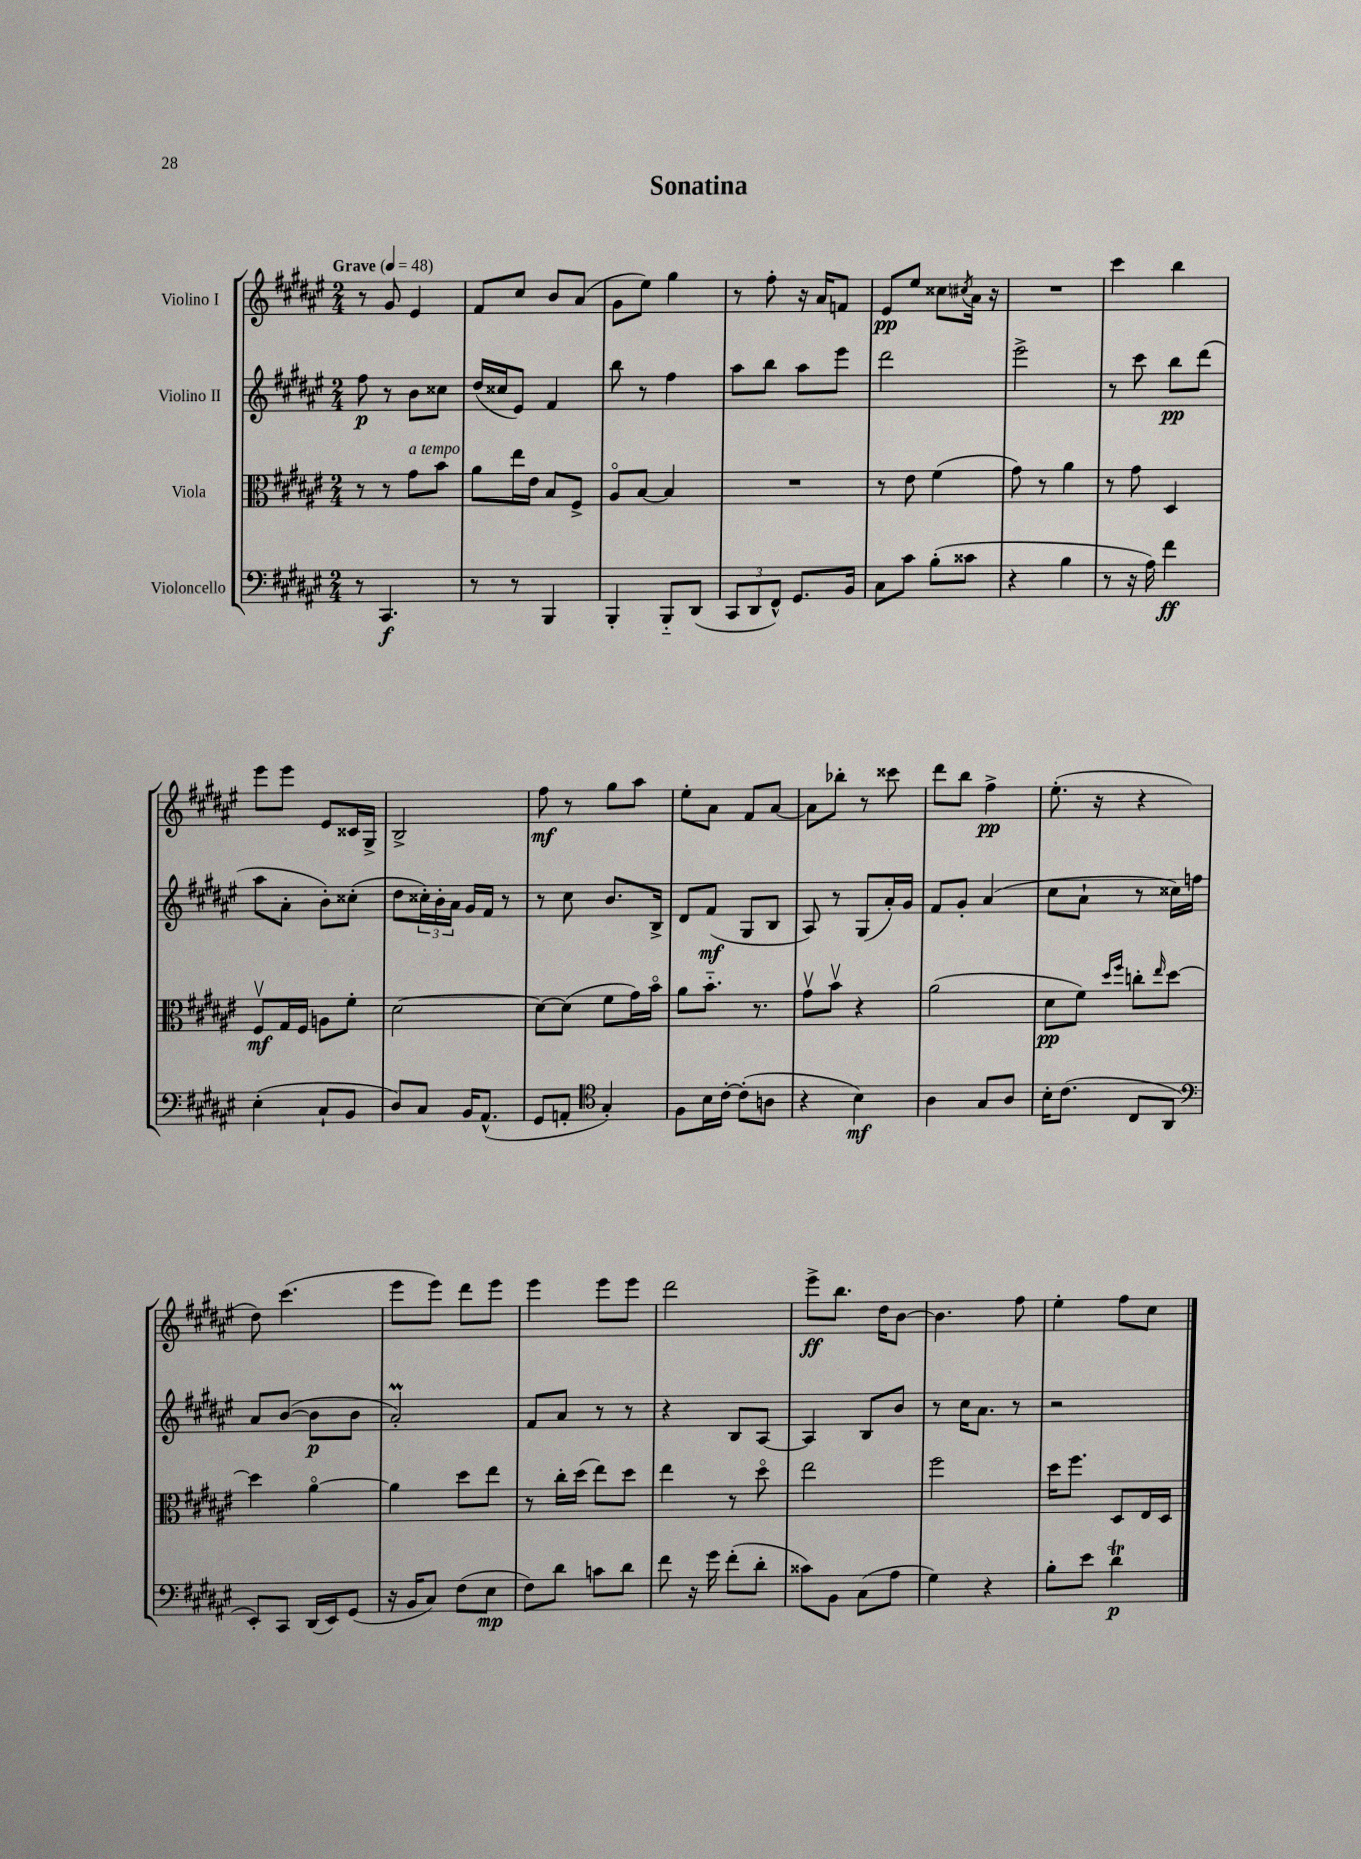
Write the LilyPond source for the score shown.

\header { title = "Sonatina" }
<<
\new StaffGroup <<
\new Staff = "s0" \with { instrumentName = "Violino I" } {
    \clef treble \key fis \major \numericTimeSignature \time 2/4 \tempo "Grave" 4 = 48
    r8 gis'8 eis'4 |
    fis'8 cis''8 b'8 ais'8( |
    gis'8 eis''8) gis''4 |
    r8 fis''8-. r16 ais'16 f'8 |
    eis'8\pp eis''8 cisis''8 \acciaccatura { cis''8 } ais'16 r16 |
    R2 |
    cis'''4 b''4 |
    eis'''8 eis'''8 eis'8 cisis'16 gis16-> |
    b2-> |
    fis''8\mf r8 gis''8 ais''8 |
    eis''8-. ais'8 fis'8 ais'8~ |
    ais'8 bes''8-. r8 cisis'''8 |
    dis'''8 b''8 fis''4->\pp |
    eis''8.-.( r16 r4 |
    dis''8) cis'''4.( |
    eis'''8 eis'''8) dis'''8 eis'''8 |
    eis'''4 eis'''8 eis'''8 |
    dis'''2 |
    eis'''8->\ff b''8. dis''16 b'8~ |
    b'4. fis''8 |
    eis''4-. fis''8 cis''8 \bar "|." |
}
\new Staff = "s1" \with { instrumentName = "Violino II" } {
    \clef treble \key fis \major \numericTimeSignature \time 2/4
    fis''8\p r8 b'8 cisis''8 |
    dis''16( cisis''16 eis'8) fis'4 |
    b''8 r8 fis''4 |
    ais''8 b''8 ais''8 eis'''8 |
    dis'''2 |
    eis'''2-> |
    r8 cis'''8 b''8\pp dis'''8( |
    ais''8 ais'8-. b'8-.) cisis''8-.( |
    dis''8 \tuplet 3/2 { cisis''16-.) b'16-. ais'16 } gis'16 fis'16 r8 |
    r8 cis''8 b'8. b16-> |
    dis'8 fis'8\mf( gis8 b8 |
    ais8) r8 gis8( ais'16-.) gis'16 |
    fis'8 gis'8-. ais'4( |
    cis''8 ais'8-! r8 cisis''16) f''16 |
    ais'8 b'8~( b'8\p b'8 |
    ais'2-.\prall) |
    fis'8 ais'8 r8 r8 |
    r4 b8 ais8~ |
    ais4 b8 b'8 |
    r8 cis''16 ais'8. r8 |
    r2 \bar "|." |
}
\new Staff = "s2" \with { instrumentName = "Viola" } {
    \clef alto \key fis \major \numericTimeSignature \time 2/4
    r8 r8 gis'8^\markup { \italic "a tempo" } b'8 |
    ais'8 eis''16 eis'16 b8 fis8-> |
    ais8\flageolet b8~ b4 |
    R2 |
    r8 eis'8 fis'4( |
    gis'8) r8 ais'4 |
    r8 gis'8 dis4 |
    fis8\upbow\mf gis16 fis16 a8 fis'8-. |
    dis'2~ |
    dis'8~ dis'8( fis'8 gis'16) b'16\flageolet |
    ais'8 b'8.-_ r8. |
    gis'8\upbow b'8\upbow r4 |
    ais'2( |
    dis'8\pp fis'8) \grace { dis''16 fis''16 } c''8-. \grace { eis''16 } dis''8~ |
    dis''4 ais'4~\flageolet |
    ais'4 dis''8 eis''8 |
    r8 cis''16-. dis''16( eis''8) dis''8 |
    eis''4 r8 dis''8\flageolet |
    eis''2 |
    fis''2 |
    dis''16 fis''8. dis8 eis16 dis16 \bar "|." |
}
\new Staff = "s3" \with { instrumentName = "Violoncello" } {
    \clef bass \key fis \major \numericTimeSignature \time 2/4
    r8 cis,4.\f |
    r8 r8 b,,4 |
    b,,4-. b,,8-_ dis,8( |
    \tuplet 3/2 { cis,8 dis,8 fis,8-^) } gis,8. b,16 |
    cis8 cis'8 b8-.( cisis'8 |
    r4 b4 |
    r8 r16 ais16) fis'4\ff |
    eis4-.( cis8-! b,8 |
    dis8) cis8 b,16 ais,8.-^( |
    gis,8 a,8-. \clef tenor gis4-.) |
    fis8 b16 cis'16~-. cis'8-.( a8 |
    r4 b4\mf) |
    ais4 gis8 ais8 |
    b16-. cis'8.( cis8 ais,8 |
    \clef bass eis,8-.) cis,8 dis,16( eis,16) gis,8( |
    r16 b,16 cis8) fis8( eis8\mp |
    fis8) dis'8 c'8 dis'8 |
    fis'8 r16 gis'16 fis'8-.( dis'8-. |
    cisis'8) b,8 cis8( ais8 |
    gis4) r4 |
    b8-. eis'8 dis'4\trill\p \bar "|." |
}
>>
>>
\layout { \context { \Score \remove "Bar_number_engraver" } }
